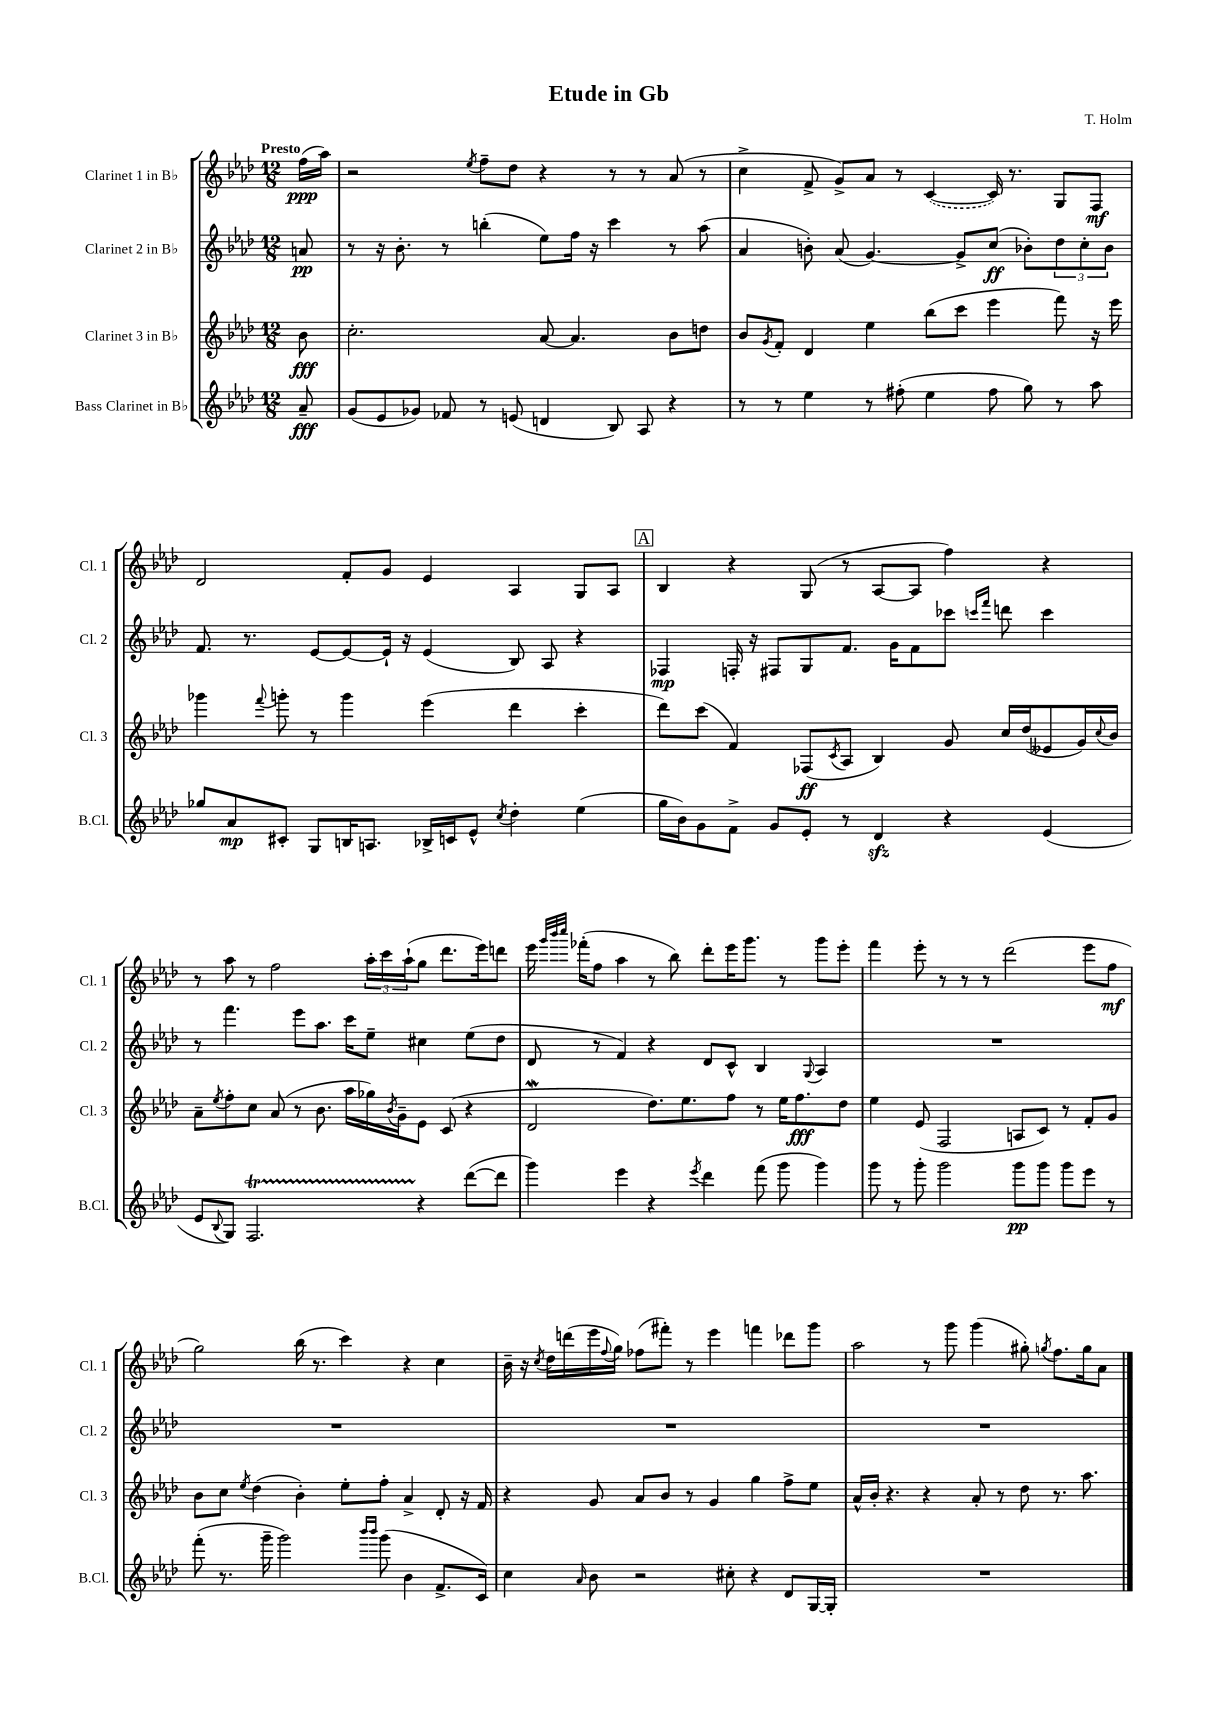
\header { title = "Etude in Gb" composer = "T. Holm" }
<<
\new StaffGroup <<
\new Staff = "s0" \with { instrumentName = "Clarinet 1 in Bb" shortInstrumentName = "Cl. 1" } {
    \clef treble \key aes \major \numericTimeSignature \time 12/8 \partial 8 \tempo "Presto"
    f''16\ppp( aes''16) |
    r2 \acciaccatura { ees''8 } f''8-- des''8 r4 r8 r8 aes'8( r8 |
    c''4-> f'8-> g'8->) aes'8 r8 \once \slurDashed c'4~( c'16) r8. g8 f8\mf |
    des'2 f'8-. g'8 ees'4 aes4 g8 aes8 |
    \mark \markup { \box "A" } bes4 r4 g8( r8 aes8~ aes8 f''4) r4 |
    r8 aes''8 r8 f''2 \tuplet 3/2 { aes''16-. c'''16 aes''16-!( } g''8 des'''8. ees'''16) d'''8 |
    ees'''16 \grace { g'''32 bes'''32 c''''32 } fes'''16-.( f''8 aes''4 r8 bes''8) des'''8-. ees'''16 g'''8. r8 g'''8 ees'''8-. |
    f'''4 ees'''8-. r8 r8 r8 des'''2( ees'''8 f''8\mf |
    g''2) bes''16( r8. c'''4) r4 c''4 |
    bes'16-- r16 \acciaccatura { c''8 } des''16 d'''16( ees'''16 \appoggiatura { f''8 } g''16) fes''8( fis'''8-.) r8 ees'''4 f'''4 des'''8 g'''8 |
    aes''2 r8 g'''8 g'''4( gis''8-.) \acciaccatura { g''8 } f''8. g''16 aes'8 \bar "|." |
}
\new Staff = "s1" \with { instrumentName = "Clarinet 2 in Bb" shortInstrumentName = "Cl. 2" } {
    \clef treble \key aes \major \numericTimeSignature \time 12/8 \partial 8
    a'8\pp |
    r8 r16 bes'8.-. r8 b''4-.( ees''8) f''16 r16 c'''4 r8 aes''8( |
    aes'4 b'8-.) aes'8( g'4.~) g'8-> c''8\ff( bes'8-.) \tuplet 3/2 { des''8 c''8-. bes'8 } |
    f'8. r8. ees'8~ ees'8~ ees'16-! r16 ees'4( bes8) aes8 r4 |
    \mark \markup { \box "A" } fes4\mp f16-. r16 fis8 g8 f'8. g'16 f'8 ces'''8 \grace { c'''16 f'''16 } d'''8 c'''4 |
    r8 f'''4. ees'''8 aes''8. c'''16 ees''8-- cis''4 ees''8( des''8 |
    des'8 r8 f'4) r4 des'8 c'8-^ bes4 \appoggiatura { g8 } aes4 |
    R1. |
    R1. |
    R1. |
    R1. \bar "|." |
}
\new Staff = "s2" \with { instrumentName = "Clarinet 3 in Bb" shortInstrumentName = "Cl. 3" } {
    \clef treble \key aes \major \numericTimeSignature \time 12/8 \partial 8
    bes'8\fff |
    c''2.-. aes'8~ aes'4. bes'8 d''8 |
    bes'8 \acciaccatura { g'8 } f'8-. des'4 ees''4 bes''8( c'''8 ees'''4 f'''8) r16 ees'''16 |
    ges'''4 \appoggiatura { f'''8 } g'''8-. r8 g'''4 ees'''4( des'''4 c'''4-. |
    \mark \markup { \box "A" } des'''8) c'''8( f'4) fes8\ff( \acciaccatura { c'8 } aes8 bes4) g'8 c''16 des''16( eeses'8 g'16) \appoggiatura { c''8 } bes'16 |
    aes'8-- \acciaccatura { ees''8 } f''8-. c''8 aes'8( r8 bes'8. aes''16 ges''16) \acciaccatura { bes'8 } g'16-- ees'8 c'8( r4 |
    des'2\mordent des''8.) ees''8. f''8 r8 ees''16 f''8.\fff des''8 |
    ees''4 ees'8( f2 a8 c'8) r8 f'8-. g'8 |
    bes'8 c''8 \acciaccatura { ees''8 } des''4( bes'4-.) ees''8-. f''8-. aes'4-> des'8-. r16 f'16 |
    r4 g'8 aes'8 bes'8 r8 g'4 g''4 f''8-> ees''8 |
    aes'16-^ bes'16-. r4. r4 aes'8-. r8 des''8 r8. aes''8. \bar "|." |
}
\new Staff = "s3" \with { instrumentName = "Bass Clarinet in Bb" shortInstrumentName = "B.Cl." } {
    \clef treble \key aes \major \numericTimeSignature \time 12/8 \partial 8
    aes'8--\fff |
    g'8( ees'8 ges'8) fes'8 r8 e'8( d'4 bes8) aes8 r4 |
    r8 r8 ees''4 r8 fis''8-.( ees''4 fis''8 g''8) r8 aes''8 |
    ges''8 aes'8\mp cis'8-. g8 b16 a8. bes16-> c'16 ees'8-^ \acciaccatura { c''8 } des''4-. ees''4( |
    \mark \markup { \box "A" } g''16 bes'16) g'8 f'8-> g'8 ees'8-. r8 des'4\sfz r4 ees'4( |
    ees'8 \appoggiatura { bes8 } g8) f2.\startTrillSpan r4\stopTrillSpan des'''8~( des'''8 |
    g'''4) ees'''4 r4 \acciaccatura { ees'''8 } des'''4 f'''8( g'''8 g'''4) |
    g'''8 r8 g'''8-. g'''2 g'''8\pp g'''8 g'''8 ees'''8 r8 |
    f'''8-.( r8. g'''16-- g'''2) \grace { bes'''16 bes'''16 } g'''8( bes'4 f'8.-> c'16) |
    c''4 \grace { aes'16 } bes'8 r2 cis''8-. r4 des'8 g16~ g16-. |
    R1. \bar "|." |
}
>>
>>
\layout { \context { \Score \remove "Bar_number_engraver" } }
